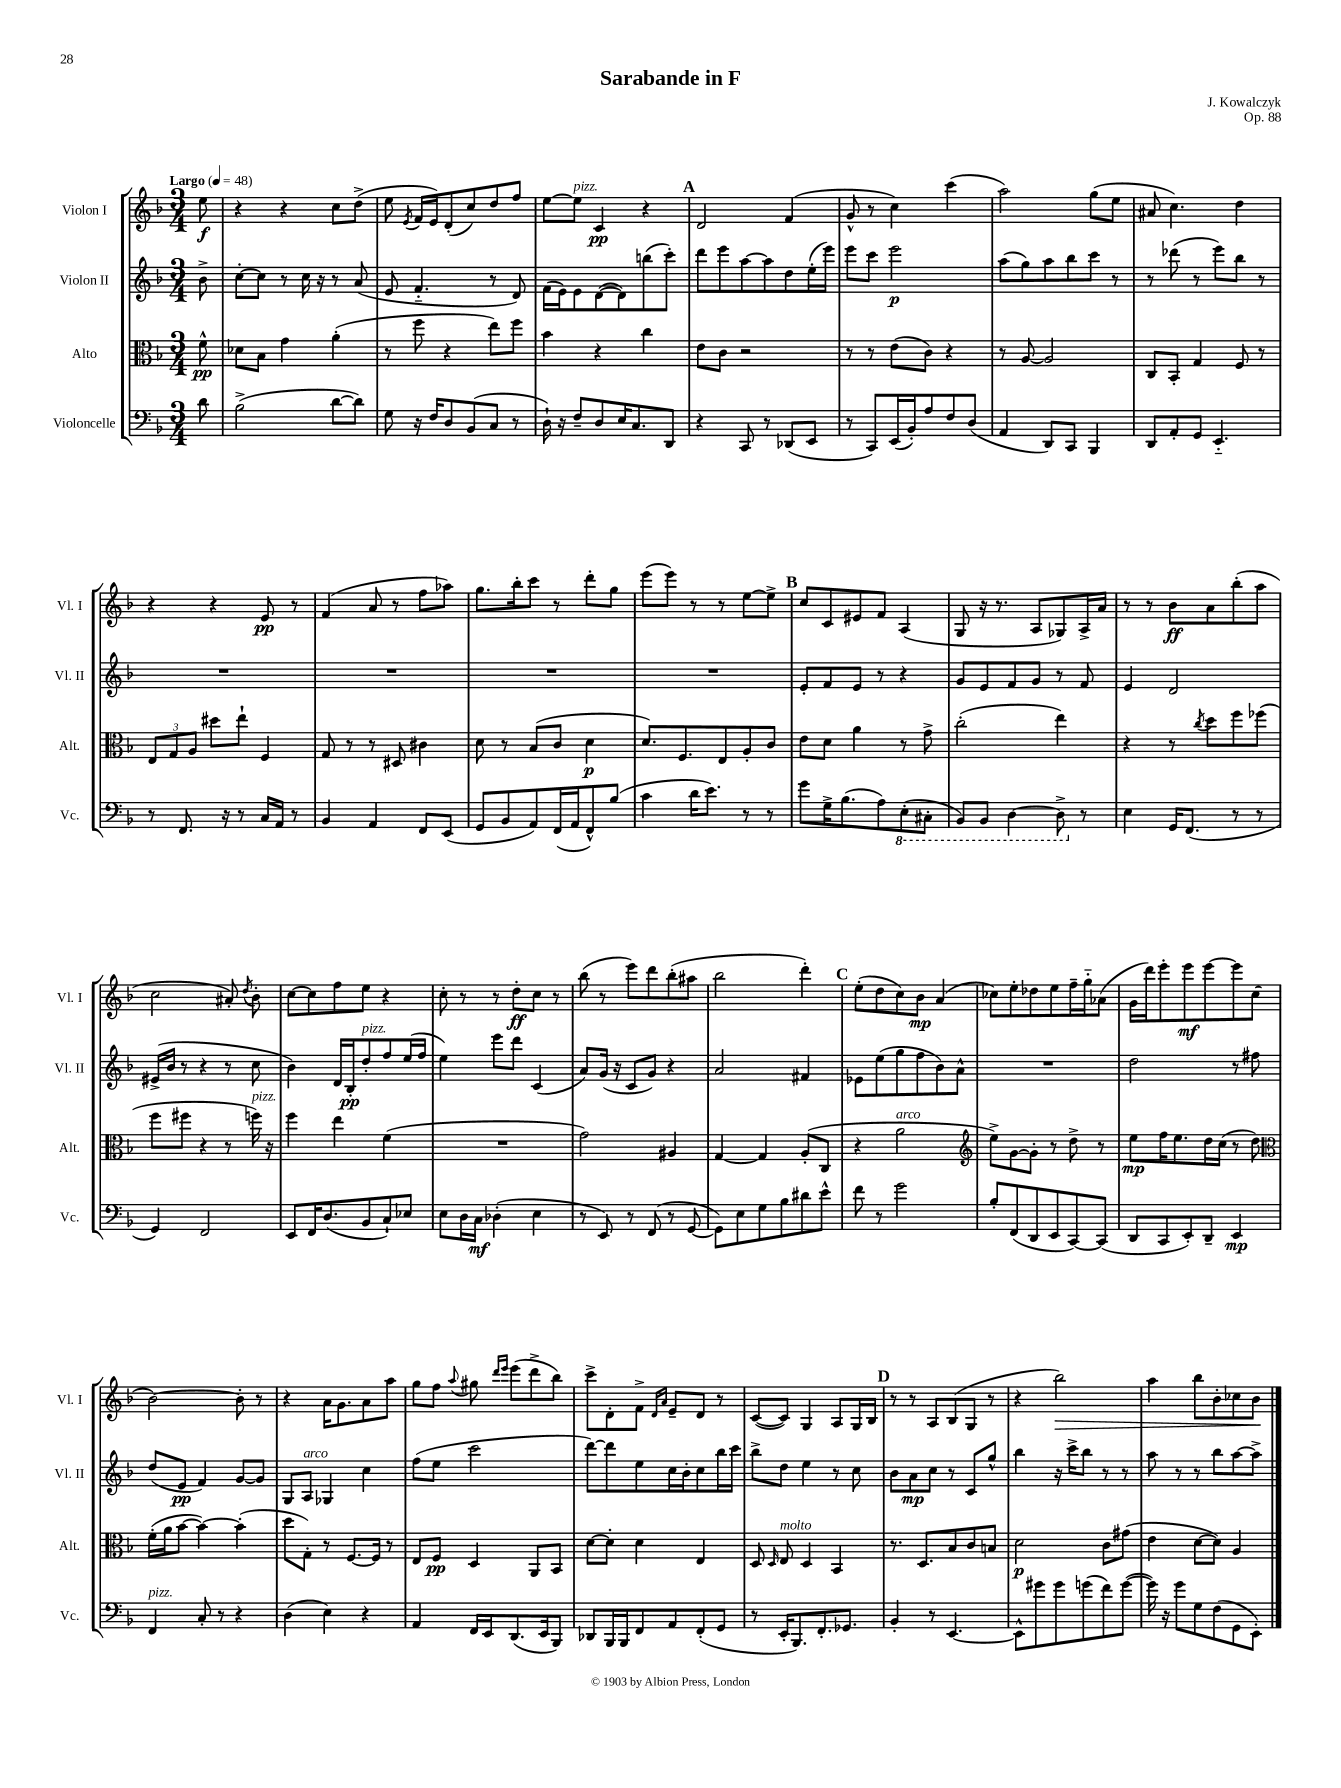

**kern	**dynam	**kern	**dynam	**kern	**dynam	**kern	**dynam
*part4	*part4	*part3	*part3	*part2	*part2	*part1	*part1
*staff4	*staff4	*staff3	*staff3	*staff2	*staff2	*staff1	*staff1
*I"Violoncelle	*	*I"Alto	*	*I"Violon II	*	*I"Violon I	*
*I'Vc.	*	*I'Alt.	*	*I'Vl. II	*	*I'Vl. I	*
*clefF4	*	*clefC3	*	*clefG2	*	*clefG2	*
*k[b-]	*	*k[b-]	*	*k[b-]	*	*k[b-]	*
*M3/4	*	*M3/4	*	*M3/4	*	*M3/4	*
*MM48	*	*MM48	*	*MM48	*	*MM48	*
=	=	=	=	=	=	=	=
!	!	!	!	!	!	!LO:TX:a:B:t=Largo	!
8d\	.	8f^^\	pp	8b-^\	.	8ee\	f
=1	=1	=1	=1	=1	=1	=1	=1
(2B-^\	.	8d-X\L	.	[8cc'\L	.	4r	.
.	.	8B-\J	.	8cc\J]	.	.	.
.	.	4g\	.	8r	.	4r	.
.	.	.	.	16cc\	.	.	.
.	.	.	.	16r	.	.	.
[8d\L	.	(4a'\	.	8r	.	8cc\L	.
8d\J])	.	.	.	(8a/	.	(8dd^\J	.
=2	=2	=2	=2	=2	=2	=2	=2
8G\	.	8r	.	8e/	.	8ee\	.
.	.	.	.	.	.	8qe/	.
16r	.	8ff\	.	4.f/	.	16f/LL	.
16F/KL	.	.	.	.	.	16e/J)	.
8D/	.	4r	.	.	.	(8d'/	.
(8BB-/	.	.	.	.	.	8cc/)	.
8C/J	.	8ee\L)	.	8r	.	8dd/	.
8r	.	8ff\J	.	8d/)	.	8ff/J	.
=3	=3	=3	=3	=3	=3	=3	=3
16D`\)	.	4b-\	.	(16f\LL	.	[8ee\L	.
16r	.	.	.	16e\J)	.	.	.
!	!	!	!	!	!	!LO:TX:a:i:t=pizz.	!
8F~/L	.	.	.	8e\	.	8ee\J]	.
8D/	.	4r	.	([8d\	.	4c/	pp
16E/K	.	.	.	8d\])	.	.	.
8.C/	.	.	.	.	.	.	.
.	.	4cc\	.	(8bbn\	.	4r	.
8DD/J	.	.	.	8ccc'\J)	.	.	.
!!LO:REH:place=s1:t=A
=4	=4	=4	=4	=4	=4	=4	=4
4r	.	8e\L	.	8ddd\L	.	2d/	.
.	.	8c\J	.	8eee\	.	.	.
8CC/	.	2r	.	[8aa\	.	.	.
8r	.	.	.	8aa\]	.	.	.
(8DD-X/L	.	.	.	8dd\	.	(4f/	.
8EE/J	.	.	.	(16ee'\L	.	.	.
.	.	.	.	16eee\JJ)	.	.	.
=5	=5	=5	=5	=5	=5	=5	=5
8r	.	8r	.	8eee\L	.	8g^^/	.
8CC/L)	.	8r	.	8ccc\J	.	8r	.
(16EE/L	.	(8e\L	.	2eee\	p	4cc\)	.
16BB-'/J)	.	.	.	.	.	.	.
8A/	.	8c\J)	.	.	.	.	.
8F/	.	4r	.	.	.	(4ccc\	.
(8D/J	.	.	.	.	.	.	.
=6	=6	=6	=6	=6	=6	=6	=6
4AA/	.	8r	.	(8aa\L	.	2aa\)	.
.	.	[8A/	.	8gg\)	.	.	.
8DD/L)	.	2A/]	.	8aa\	.	.	.
8CC/J	.	.	.	8bb-\	.	.	.
4BBB-/	.	.	.	8ccc\J	.	(8gg\L	.
.	.	.	.	8r	.	8ee\J	.
=7	=7	=7	=7	=7	=7	=7	=7
8DD/L	.	8C/L	.	8r	.	8a#X/	.
8AA'/	.	8BB-'/J	.	(8ddd-X\	.	4.cc\)	.
8GG/J	.	4G/	.	8r	.	.	.
4.EE/	.	.	.	8eee\L)	.	.	.
.	.	8F/	.	8bb-\J	.	4dd\	.
.	.	8r	.	8r	.	.	.
!!LO:LB:g=z
=8	=8	=8	=8	=8	=8	=8	=8
8r	.	12E/L	.	2.r	.	4r	.
.	.	12G/	.	.	.	.	.
8.FF/	.	.	.	.	.	.	.
.	.	12A/J	.	.	.	.	.
.	.	8dd#X\L	.	.	.	4r	.
16r	.	.	.	.	.	.	.
8r	.	8ee`\J	.	.	.	.	.
16C/LL	.	4F/	.	.	.	8e/	pp
16AA/JJ	.	.	.	.	.	.	.
8r	.	.	.	.	.	8r	.
=9	=9	=9	=9	=9	=9	=9	=9
4BB-/	.	8G/	.	2.r	.	(4f/	.
.	.	8r	.	.	.	.	.
4AA/	.	8r	.	.	.	8a/	.
.	.	8D#X/	.	.	.	8r	.
8FF/L	.	4c#X\	.	.	.	8ff\L	.
(8EE/J	.	.	.	.	.	8aa-X\J)	.
=10	=10	=10	=10	=10	=10	=10	=10
8GG/L	.	8d\	.	2.r	.	8.gg\L	.
8BB-/	.	8r	.	.	.	.	.
.	.	.	.	.	.	16bb-'\k	.
8AA/)	.	(8B-/L	.	.	.	8ccc\J	.
(16FF/L	.	8c/J	.	.	.	8r	.
16AA/J	.	.	.	.	.	.	.
8FF^^/)	.	4d\	p	.	.	8ddd'\L	.
(8B-/J	.	.	.	.	.	8gg\J	.
=11	=11	=11	=11	=11	=11	=11	=11
4c\	.	8.d/L)	.	2.r	.	(8eee\L	.
.	.	.	.	.	.	8eee\J)	.
.	.	8.F/	.	.	.	.	.
16d\KL	.	.	.	.	.	8r	.
8.e\J)	.	.	.	.	.	.	.
.	.	8E/	.	.	.	8r	.
8r	.	8A'/	.	.	.	[8ee\L	.
8r	.	8c/J	.	.	.	8ee^\J]	.
!!LO:REH:place=s1:t=B
=12	=12	=12	=12	=12	=12	=12	=12
8g\L	.	8e\L	.	8e'/L	.	8cc/L	.
16G^\K	.	8d\J	.	8f/	.	8c/	.
(8.B-\	.	.	.	.	.	.	.
.	.	4a\	.	8e/J	.	8e#X/	.
8A\)	.	.	.	8r	.	8f/J	.
*8ba	*	*	*	*	*	*	*
(8EE'\	.	8r	.	4r	.	(4A/	.
8CC#X'\J	.	8g^\	.	.	.	.	.
=13	=13	=13	=13	=13	=13	=13	=13
8BBB-/L)	.	(2cc'\	.	8g/L	.	8G/	.
8BBB-/J	.	.	.	8e/	.	16r	.
.	.	.	.	.	.	8.r	.
[4DD\	.	.	.	8f/	.	.	.
.	.	.	.	8g/J	.	8A/L	.
8DD^\]	.	4ee\)	.	8r	.	8G-X/)	.
*X8ba	*	*	*	*	*	*	*
8r	.	.	.	8f/	.	16A^/L	.
.	.	.	.	.	.	16a/JJ	.
=14	=14	=14	=14	=14	=14	=14	=14
4E\	.	4r	.	4e/	.	8r	.
.	.	.	.	.	.	8r	.
16GG/KL	.	8r	.	2d/	.	8b-\L	ff
(8.FF/J	.	.	.	.	.	.	.
.	.	8qcc/	.	.	.	.	.
.	.	8dd\L	.	.	.	8a\	.
8r	.	8ff\	.	.	.	(8bb-'\	.
8r	.	(8ff-X\J	.	.	.	8aa\J	.
!!LO:LB:g=z
=15	=15	=15	=15	=15	=15	=15	=15
4GG/)	.	8ff\L	.	(16e#X^/LL	.	2cc\	.
.	.	.	.	16b-/JJ	.	.	.
.	.	8ff#X\J	.	8r	.	.	.
2FF/	.	4r	.	4r	.	.	.
.	.	8r	.	8r	.	8a#X'/)	.
.	.	.	.	.	.	8qdd/	.
!	!	!LO:TX:a:i:t=pizz.	!	!	!	!	!
.	.	16ffn\)	.	8cc\	.	8b-'\	.
.	.	16r	.	.	.	.	.
=16	=16	=16	=16	=16	=16	=16	=16
8EE/L	.	4ff\	.	4b-\)	.	[8cc\L	.
16FF/K	.	.	.	.	.	8cc\]	.
(8.D/	.	.	.	.	.	.	.
.	.	4ee\	.	16d/LL	.	8ff\	.
.	.	.	.	16B-'/J	pp	.	.
!	!	!	!	!LO:TX:a:i:t=pizz.	!	!	!
8BB-/	.	.	.	8dd'/	.	8ee\J	.
8C`/)	.	(4f\	.	8ff/	.	4r	.
8E-X/J	.	.	.	(16ee/L	.	.	.
.	.	.	.	16ff/JJ	.	.	.
=17	=17	=17	=17	=17	=17	=17	=17
8E\L	.	2.r	.	4ee\)	.	8cc'\	.
16D\L	.	.	.	.	.	8r	.
16C\JJ	mf	.	.	.	.	.	.
(4D-X'\	.	.	.	8eee\L	.	8r	.
.	.	.	.	8ddd\J	.	8dd'\L	ff
4E\	.	.	.	(4c/	.	8cc\J	.
.	.	.	.	.	.	8r	.
=18	=18	=18	=18	=18	=18	=18	=18
8r	.	2g\)	.	8a/L)	.	(8bb-\	.
8EE/)	.	.	.	(16g/Jk	.	8r	.
.	.	.	.	16r	.	.	.
8r	.	.	.	8c/L	.	8eee\L)	.
(8FF/	.	.	.	8g/J)	.	8ddd\	.
8r	.	4A#X/	.	4r	.	(8bb-'\	.
[8GG/	.	.	.	.	.	8aa#X\J	.
=19	=19	=19	=19	=19	=19	=19	=19
8GG\L])	.	[4G/	.	2a/	.	2bb-\	.
8E\	.	.	.	.	.	.	.
8G\	.	4G/]	.	.	.	.	.
8B-\	.	.	.	.	.	.	.
8d#X\	.	(8A'/L	.	4f#X/	.	4ddd'\)	.
8e^^\J	.	8C/J	.	.	.	.	.
!!LO:REH:place=s1:t=C
=20	=20	=20	=20	=20	=20	=20	=20
8f\	.	4r	.	8e-X\L	.	(8ee'\L	.
8r	.	.	.	(8ee\	.	8dd\	.
!	!	!LO:TX:a:i:t=arco	!	!	!	!	!
2g\	.	2a\	.	8gg\	.	8cc\)	.
.	.	.	.	8ff\	.	8b-\J	mp
.	.	.	.	8b-\)	.	(4a/	.
.	.	.	.	8a^^\J	.	.	.
=21	=21	=21	=21	=21	=21	=21	=21
*	*	*clefG2	*	*	*	*	*
8B-'/L	.	8ee^\L)	.	2.r	.	8cc-X\L)	.
(8FF/	.	[8g\	.	.	.	8ee'\	.
8DD/	.	8g'\J]	.	.	.	8dd-X\	.
8EE/	.	8r	.	.	.	8ee\	.
[8CC/)	.	8dd^\	.	.	.	16ff~\L	.
.	.	.	.	.	.	16gg\J	.
(8CC/J]	.	8r	.	.	.	(8a-X\J	.
=22	=22	=22	=22	=22	=22	=22	=22
8DD/L	.	8ee\L	mp	2dd\	.	16g\LL	.
.	.	.	.	.	.	16ddd\J)	.
8CC/	.	16ff\K	.	.	.	8eee'\	.
.	.	8.ee\	.	.	.	.	.
8EE'/)	.	.	.	.	.	8eee\	mf
8DD~/J	.	16dd\L	.	.	.	[8eee\	.
.	.	(16cc\JJ	.	.	.	.	.
4EE/	mp	8r	.	8r	.	8eee\]	.
.	.	8dd\)	.	8ff#X\	.	(8cc\J	.
!!LO:LB:g=z
=23	=23	=23	=23	=23	=23	=23	=23
*	*	*clefC3	*	*	*	*	*
!LO:TX:a:i:t=pizz.	!	!	!	!	!	!	!
4FF/	.	(16f'\LL	.	(8dd/L	.	[2b-\)	.
.	.	16a\J	.	.	.	.	.
.	.	[8b-\J	.	8e/J	pp	.	.
8C'/	.	4b-\_)	.	4f/)	.	.	.
8r	.	.	.	.	.	.	.
4r	.	(4b-'\]	.	[8g/L	.	8b-'\]	.
.	.	.	.	8g/J]	.	8r	.
=24	=24	=24	=24	=24	=24	=24	=24
(4D\	.	8dd\L	.	8G/L	.	4r	.
!	!	!	!	!LO:TX:a:i:t=arco	!	!	!
.	.	8G'\J)	.	8A/J	.	.	.
4E\)	.	8r	.	4G-X/	.	16a\KL	.
.	.	.	.	.	.	8.g\	.
.	.	[8.F/L	.	.	.	.	.
4r	.	.	.	4cc\	.	8a\	.
.	.	16F/Jk]	.	.	.	.	.
.	.	8r	.	.	.	8aa\J	.
=25	=25	=25	=25	=25	=25	=25	=25
4AA/	.	8E/L	.	(8ff\L	.	8gg\L	.
.	.	8F/J	pp	8ee\J	.	8ff\J	.
.	.	.	.	.	.	8qqaa/	.
16FF/LL	.	4D/	.	2ccc\	.	8gg#X\	.
16EE/J	.	.	.	.	.	.	.
.	.	.	.	.	.	16qqddd/LL	.
.	.	.	.	.	.	16qqeee/JJ	.
(8.DD/	.	.	.	.	.	(8eee\L	.
.	.	8AA/L	.	.	.	8ddd^\	.
16EE/k	.	.	.	.	.	.	.
8BBB-/J)	.	8BB-/J	.	.	.	8bb-\J)	.
=26	=26	=26	=26	=26	=26	=26	=26
8DD-X/L	.	[8d\L	.	[8ddd\L)	.	8ccc^\L	.
16BBB-/L	.	8d'\J]	.	8ddd\]	.	8d'\	.
16BBB-/J	.	.	.	.	.	.	.
8FF/	.	4d\	.	8ee\	.	8f^\J	.
.	.	.	.	.	.	16qqd/LL	.
.	.	.	.	.	.	16qqa/JJ	.
8AA/	.	.	.	16cc\L	.	8e~/L	.
.	.	.	.	16b-'\J	.	.	.
(8FF'/	.	4E/	.	8cc\	.	8d/J	.
8GG/J	.	.	.	16bb-\L	.	8r	.
.	.	.	.	16ccc\JJ	.	.	.
=27	=27	=27	=27	=27	=27	=27	=27
8r	.	8D/	.	8bb-^\L	.	([8c/L	.
.	.	16qqD/	.	.	.	.	.
!	!	!LO:TX:a:i:t=molto	!	!	!	!	!
16EE'/KL	.	8E/	.	8dd\J	.	8c/J])	.
8.BBB-/)	.	.	.	.	.	.	.
.	.	4D/	.	4ee\	.	4G/	.
8.FF'/	.	.	.	.	.	.	.
.	.	4BB-/	.	8r	.	8A/L	.
8.GG-X/J	.	.	.	.	.	.	.
.	.	.	.	8cc\	.	16G/L	.
.	.	.	.	.	.	16B-/JJ	.
!!LO:REH:place=s1:t=D
=28	=28	=28	=28	=28	=28	=28	=28
4BB-'/	.	8.r	.	8b-\L	.	8r	.
.	.	.	.	8a\	mp	8r	.
.	.	8.D/L	.	.	.	.	.
8r	.	.	.	8cc\J	.	8A/L	.
[4.EE/	.	8B-/	.	8r	.	(8B-/	.
.	.	8c/	.	8c/L	.	8G/J	.
.	.	8Bn/J	.	8gg^^/J	.	8r	.
=29	=29	=29	=29	=29	=29	=29	=29
8EE^^\L]	.	2d\	p	4bb-\	.	4r	.
8g#X\	.	.	.	.	.	.	.
!	!	!	!	!	!	!	!LO:HP:b
8g#\	.	.	.	16r	.	2bb-\)	>
.	.	.	.	16ccc^\KL	.	.	.
(8gn\	.	.	.	8bb-\J	.	.	.
8f\)	.	8c\L	.	8r	.	.	.
([8g\J	.	(8g#X\J	.	8r	.	.	.
=30	=30	=30	=30	=30	=30	=30	=30
16g\])	.	4e\	.	8aa\	.	4aa\	.
16r	.	.	.	.	.	.	.
8g\L	.	.	.	8r	.	.	.
8G\	.	[8d\L	.	8r	.	8bb-\L	.
(8F\	.	8d\J])	.	8bb-\L	.	8b-'\	.
8GG\	.	4A/	.	[8aa\	.	8cc-X\	.
8EE'\J)	.	.	.	8aa^\J]	.	8b-\J	.
.	.	.	.	.	.	.	]
==	==	==	==	==	==	==	==
*-	*-	*-	*-	*-	*-	*-	*-
